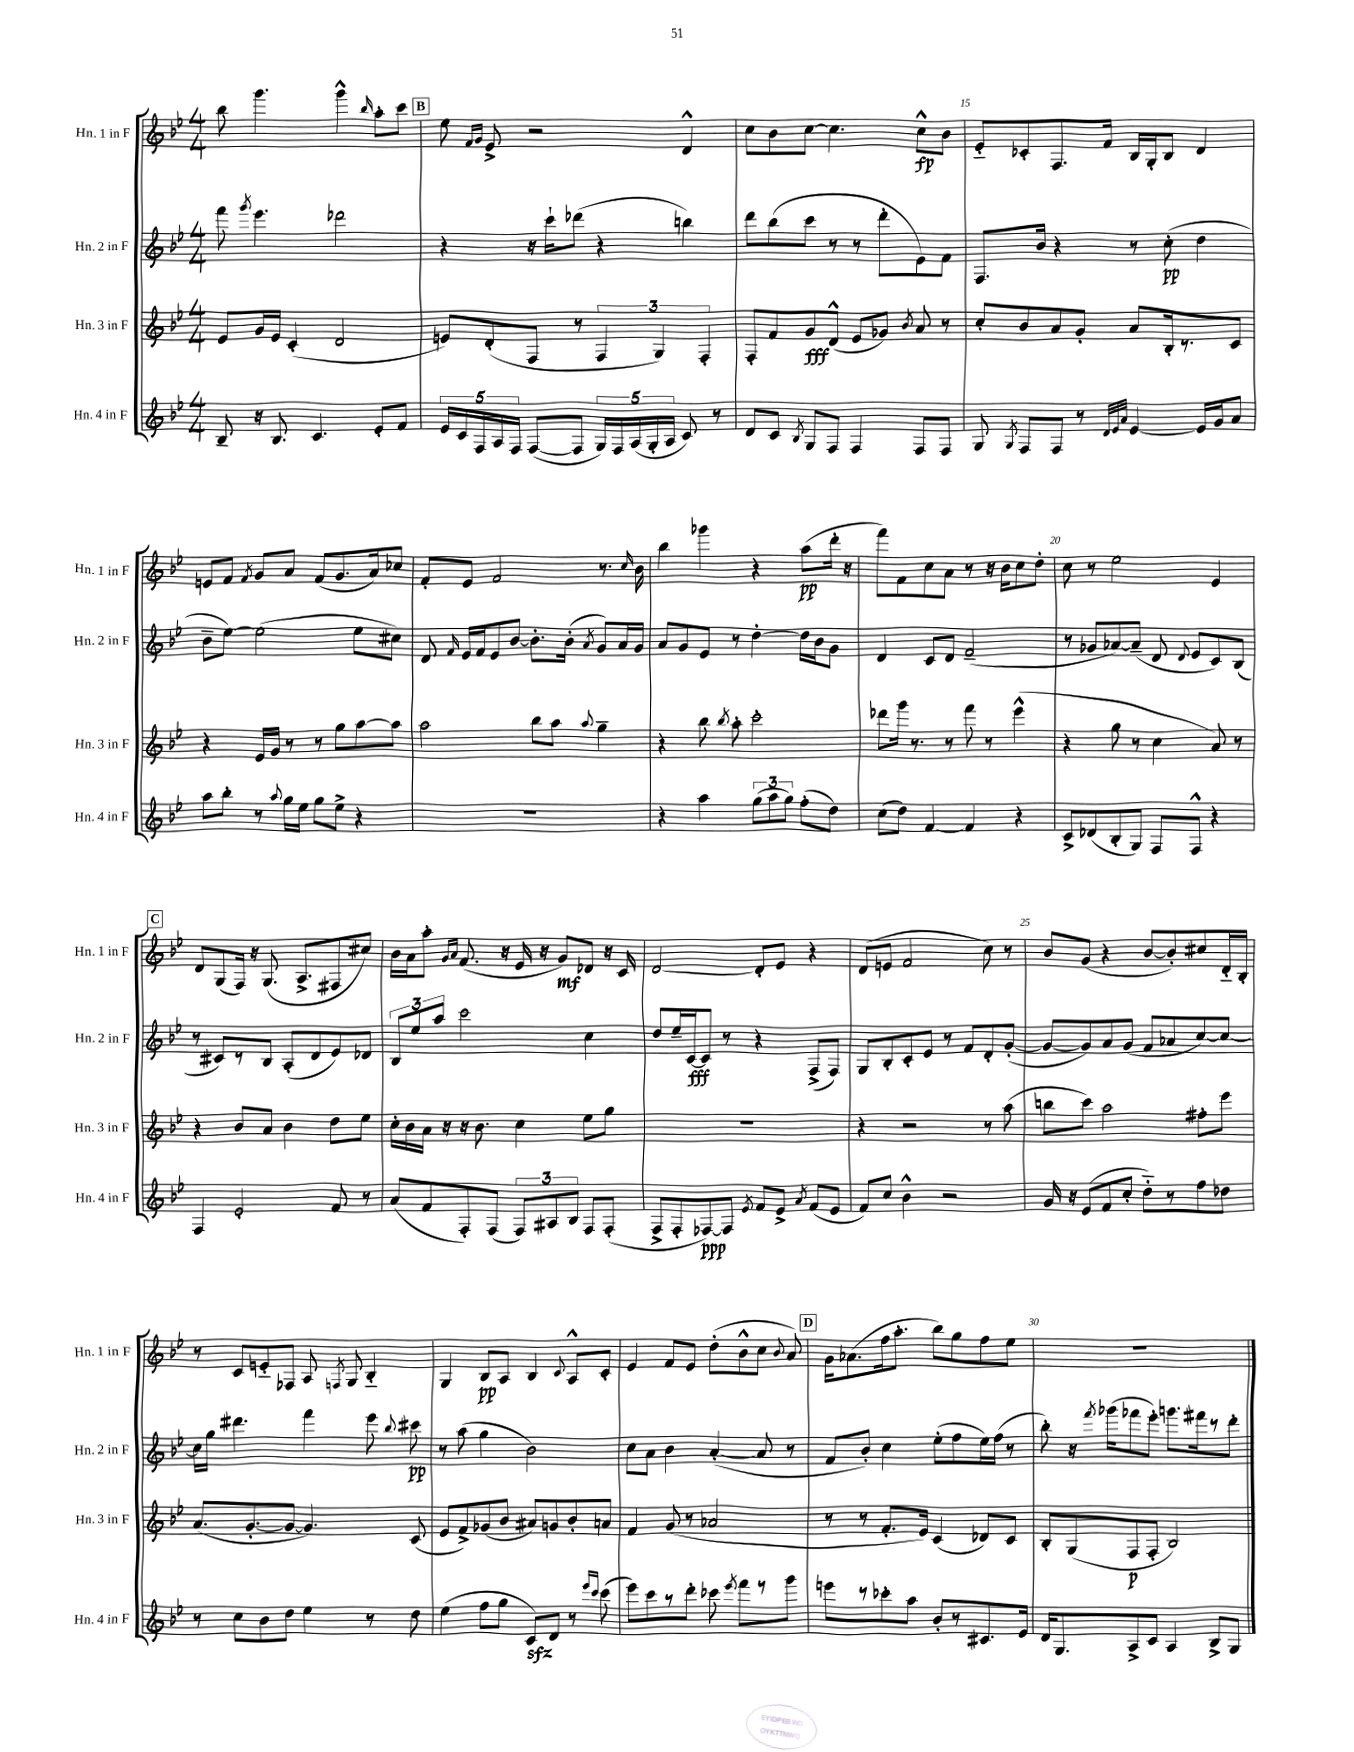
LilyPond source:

<<
\new StaffGroup <<
\new Staff = "s0" \with { instrumentName = "Hn. 1 in F" shortInstrumentName = "Hn. 1 in F" } {
    \clef treble \key bes \major \numericTimeSignature \time 4/4
    \autoBeamOff bes''8 g'''4. g'''4-^ \grace { bes''16 } a''8[-. c'''8] |
    \mark \markup { \box "B" } ees''8 \grace { f'16[ g'16] } ees'8-> r2 d'4-^ |
    c''8[ bes'8 c''8]~ c''4. c''8[-^\fp bes'8] |
    ees'8[-_ ces'8-. f8. f'16] bes16[ g16-. bes8] d'4 |
    e'8[ f'8] \acciaccatura { f'8 } g'8[ a'8] f'8[( g'8. a'16) ces''8] |
    f'8[-. ees'8] f'2 r8. \grace { c''16 } bes'16 |
    bes''4 ges'''4 r4 a''8[\pp( d'''16]-. r16 |
    f'''8[) f'8 c''8 a'8] r8 r16 bes'16[ c''8 d''8]-. |
    c''8 r8 ees''2 ees'4 |
    \mark \markup { \box "C" } d'8[ g8( f16]) r16 g8.( a8.[-> fis8 cis''8]) |
    bes'16[ a'16 a''8]-. \grace { g'16[ a'16] } f'8.( r16 ees'16 r16 g'8[\mf) des'8] r16 c'16 |
    d'2~ d'8[-. ees'8] r4 |
    d'8[( e'8] f'2 c''8) r8 |
    bes'8[ g'8]( r4 bes'8[~ bes'8-.) cis''8 d'16-_ bes16]-. |
    r8 c'8[ e'8-_ fes8] a8 \acciaccatura { f8 } g8 bes4-_ |
    g4 bes8[\pp a8] bes4 \appoggiatura { c'8 } a8[-^ c'8]-. |
    ees'4 f'8[ ees'8] d''8[-.( bes'8-^ c''8] \appoggiatura { bes'8 } a'8) |
    \mark \markup { \box "D" } g'16[ aes'8.( f''16 a''8.]-. bes''8[) g''8 f''8 ees''8] |
    R1 \bar "|." |
}
\new Staff = "s1" \with { instrumentName = "Hn. 2 in F" shortInstrumentName = "Hn. 2 in F" } {
    \clef treble \key bes \major \numericTimeSignature \time 4/4
    \autoBeamOff f'''8 \acciaccatura { g'''8 } ees'''4. des'''2 |
    \mark \markup { \box "B" } r4 r16 c'''16[-! des'''8]( r4 b''4) |
    d'''8[ bes''8( c'''8] r8 r8 d'''8[-. ees'8) f'8] |
    f8.[ bes'16] r4 r8 c''8-.\pp( d''4 |
    bes'8[-- ees''8]~) ees''2( ees''8[ cis''8]) |
    d'8 \grace { f'16 } ees'16[ f'16 ees'8 bes'8]~ bes'8.[-. bes'16]-.( \acciaccatura { a'8 } g'8[) a'16 g'16] |
    a'8[ g'8 ees'8] r8 d''4~-. d''16[ bes'16 g'8] |
    d'4 c'8[ d'8] f'2--( |
    r8 ges'8[ aes'8~) aes'8]--( d'8 \appoggiatura { d'8 } ees'8[ c'8) bes8]( |
    \mark \markup { \box "C" } r8 cis'8[) r8 bes8] a8[-.( d'8 ees'8) des'8] |
    \tuplet 3/2 { bes8[ ees''8 a''8] } c'''2 c''4 |
    d''8[ ees''16-- c'16~\fff c'8] r8 r4 f8[->( f8]) |
    g8[ bes8-. c'8-. ees'8] r8 f'8[ d'8-. g'8]~-.( |
    g'8[~ g'8) a'8 g'8]( f'8[ aes'8 c''8~) c''8]~ |
    c''16[ g''16] dis'''4. f'''4 ees'''8 \appoggiatura { bes''8 } cis'''8\pp |
    r8 a''8( g''4 bes'2) |
    c''8[ a'8] bes'4 a'4~-.( a'8 r8 |
    \mark \markup { \box "D" } f'8[ bes'8]-.) c''4 ees''8[-.( f''8 ees''16) f''16]( r8 |
    bes''8-.) r16 \acciaccatura { f'''8 } ges'''16[( fes'''8 ees'''8]-.) g'''8.[ fis'''16 r8 d'''8]-. \bar "|." |
}
\new Staff = "s2" \with { instrumentName = "Hn. 3 in F" shortInstrumentName = "Hn. 3 in F" } {
    \clef treble \key bes \major \numericTimeSignature \time 4/4
    \autoBeamOff ees'8[ g'16 ees'16] c'4-.( d'2 |
    \mark \markup { \box "B" } e'8[) d'8-.( f8] r8 \tuplet 3/2 { f4 g4) f4-. } |
    f8[-. f'8 g'8\fff d'8]-^( ees'8[ ges'8]) \acciaccatura { bes'8 } a'8 r8 |
    c''8[-. bes'8 a'8 g'8]-. a'8[ bes16-. r8. c'8] |
    r4 ees'16[ g'16] r8 r8 g''8[ a''8~ a''8] |
    a''2 bes''8[ a''8] \appoggiatura { a''8 } g''4-- |
    r4 bes''8 \acciaccatura { bes''8 } a''8-. c'''2-. |
    des'''8[ g'''16] r8. r8 f'''8 r8 ees'''4-^( |
    r4 g''8 r8 c''4 a'8) r8 |
    \mark \markup { \box "C" } r4 bes'8[ a'8] bes'4 d''8[ ees''8] |
    c''16[-. bes'16 a'16] r16 r16 bes'8. c''4 ees''8[ g''8] |
    R1 |
    r4 r2 r8 a''8( |
    b''8[ c'''8]) a''2 fis''8[-. ees'''8] |
    a'8.[( g'8.~-. g'8]~ g'4.) c'8( |
    ees'8[ f'8->) ges'8( bes'8] ais'8[) g'8 bes'8-. a'8] |
    f'4 g'8( r8 aes'2 |
    \mark \markup { \box "D" } r8 r8 f'8.[-. ees'16]) c'4( des'8[) c'8] |
    bes8[-. g8( f8\p f8]-. bes2) \bar "|." |
}
\new Staff = "s3" \with { instrumentName = "Hn. 4 in F" shortInstrumentName = "Hn. 4 in F" } {
    \clef treble \key bes \major \numericTimeSignature \time 4/4
    \autoBeamOff bes8-- r16 bes8. c'4. ees'8[-. f'8] |
    \mark \markup { \box "B" } \tuplet 5/4 { ees'16[ c'16 f16 a16 f16] } f8[~( f8] \tuplet 5/4 { g16[) f16 a16( g16-. a16] } c'8) r8 |
    d'8[ c'8] \acciaccatura { bes8 } g8[ f8] f4 f8[ f8] |
    g8 \acciaccatura { g8 } f8[ f8] r8 \grace { d'32[ ees'32 a'32] } ees'4~ ees'16[ g'16 a'8] |
    a''8[ bes''8]-. r8 \appoggiatura { a''8 } g''16[ ees''16] g''8[ ees''8]-> r4 |
    R1 |
    r4 a''4 \tuplet 3/2 { g''8[( a''8 g''8]) } f''8[-.( d''8]) |
    c''8[( d''8]) f'4~ f'4 r4 |
    c'8[-> des'8( bes8-. g8]) f8[ f8]-^ r4 |
    \mark \markup { \box "C" } f4 ees'2-. f'8 r8 |
    a'8[( f'8 f8-.) f8]( \tuplet 3/2 { f8[) ais8 bes8] } f8[ f8]-.( |
    f8[-> f8-. fes8~\ppp) fes8] \acciaccatura { ees'8 } f'8[ ees'8]-> \acciaccatura { a'8 } f'8[( ees'8] |
    f'8[) c''8] bes'4-^ r2 |
    g'16 r16 ees'8[( f'8 c''8]-. d''8[-_) r8 f''8 des''8] |
    r8 c''8[ bes'8 d''8] ees''4 r8 d''8 |
    ees''4( f''8[ g''8] c'8[\sfz) d'8] r8 \grace { ees'''16[ c'''16] } c'''8( |
    ees'''8[) c'''8 r8 d'''8]-. ces'''8 \acciaccatura { ees'''8 } f'''8[ r8 g'''8] |
    \mark \markup { \box "D" } e'''8[ r8 ces'''8-. a''8] bes'8[-. r8 cis'8. ees'16] |
    d'16[ g8. a8-> c'8] a4 bes8[-> g8] \bar "|." |
}
>>
>>
\layout { \context { \Score currentBarNumber = #12 \override BarNumber.break-visibility = ##(#f #t #t) barNumberVisibility = #(every-nth-bar-number-visible 5) } }
